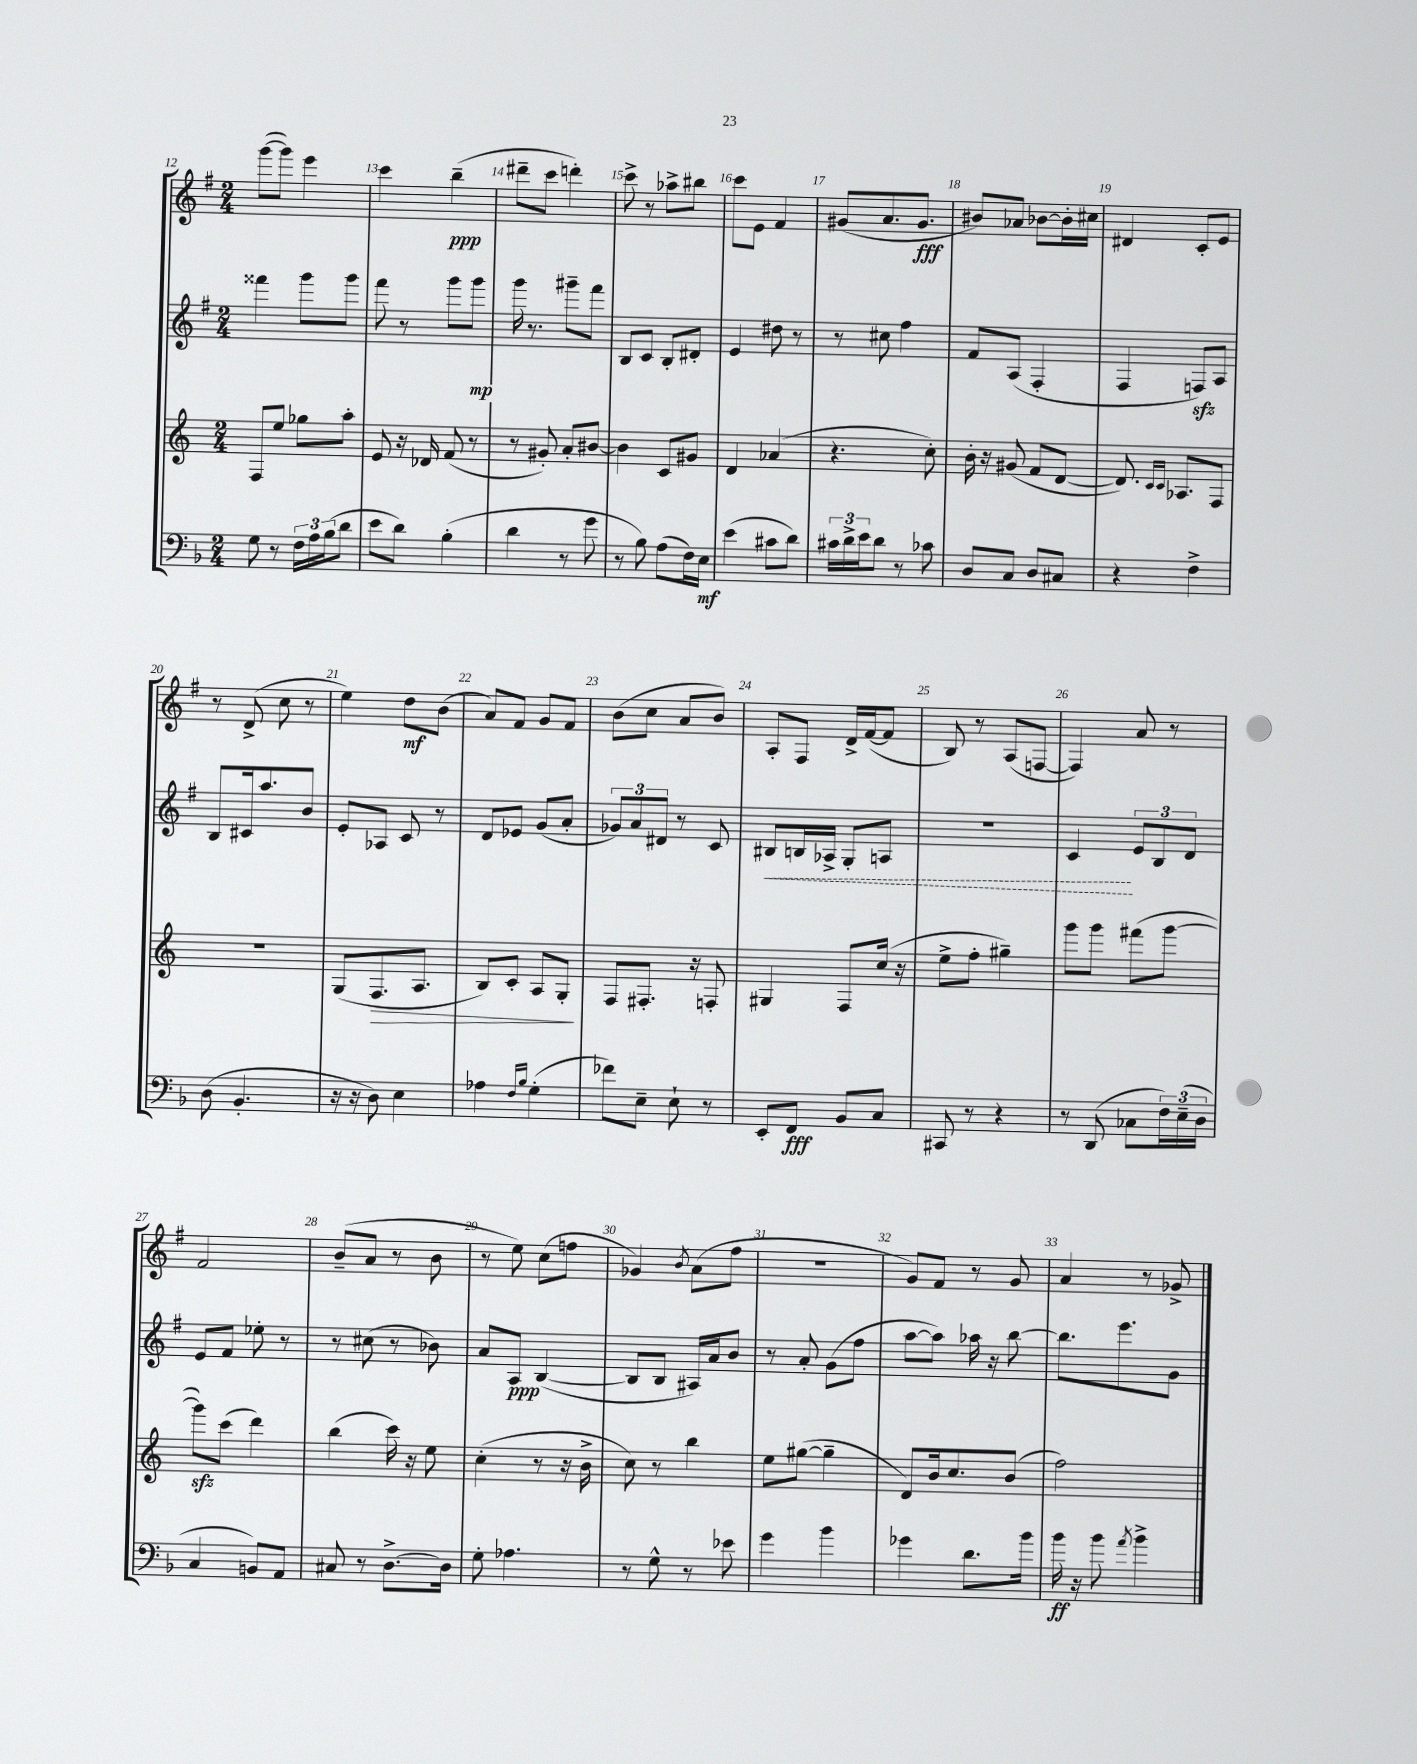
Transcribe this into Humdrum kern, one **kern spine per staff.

**kern	**kern	**kern	**kern
*staff4	*staff3	*staff2	*staff1
*clefF4	*clefG2	*clefG2	*clefG2
*k[b-]	*k[]	*k[f#]	*k[f#]
*M2/4	*M2/4	*M2/4	*M2/4
8G\	8F/L	4fff##\	([8ggg\L
8r	8ee/J	.	8ggg\]J)
24F\LL	8gg-\L	8ggg\L	4eee\
24A\	.	.	.
(24B-\J	.	.	.
8d\J	8aa'\J	8ggg\J	.
=	=	=	=
8e\L	8e/	8fff#\	4ccc\
8d\J)	16r	8r	.
.	16d-/	.	.
(4B-'\	(8f/	8ggg\L	(4bb~\
.	8r	8ggg\J	.
=	=	=	=
4d\	8r	16ggg\	8ddd#~\L
.	.	8.r	.
.	8g#'/)	.	8ccc\J
8r	8a'/L	8ggg#~\L	4ddd'\)
8g\	[8b#/J	8fff#\J	.
=	=	=	=
8r	4b#\]	8B/L	8ccc^\
8B-\)	.	8c/J	8r
(8A\L	8c/L	8B'/L	8aa-^\L
16F\L)	8g#/J	8d#'/J	8bb#\J
16E\JJ	.	.	.
=	=	=	=
(4e\	4d/	4e/	8ccc\L
.	.	.	8e\J
8c#\L	(4a-/	8dd#\	4f#/
8d\J)	.	8r	.
=	=	=	=
24c#\LL	4.r	8r	(8g#/L
24d^\	.	.	.
24e\J	.	.	.
8d\J	.	8cc#\	8.a/
8r	.	4ff#\	.
.	.	.	8.g#/J
8c-\	8cc'\)	.	.
=	=	=	=
8D/L	16b'\	8f#/L	8b#/L)
.	16r	.	.
8C/J	(8g#/	(8A/J	8a-/J
8D/L	8f/L	4F#'/	[8b-\L
8C#/J	[8d/J	.	16b-'\]L
.	.	.	16cc#\JJ
=	=	=	=
4r	8.d/])	4F#/	4d#/
.	16qqc/LL	.	.
.	16qqc/JJ	.	.
.	8.A-/L	.	.
4F^\	.	8F/L)	8c'/L
.	8F/J	8A/J	8e/J
=	=	=	=
(8D\	2r	8B/L	8r
4.BB-'/	.	16c#/k	(8d^/
.	.	8.aa/	.
.	.	.	8cc\
.	.	8b/J	8r
=	=	=	=
16r	(8G/L	8e'/L	4ee\)
16r	.	.	.
8D\)	8.F/	8A-/J	.
4E\	.	8c/	8dd\L
.	8.A/J	.	.
.	.	8r	(8b\J
=	=	=	=
4A-\	8B/L)	8d/L	8a/L)
.	8c'/J	8e-/J	8f#/J
16qqF/LL	.	.	.
16qqB-/JJ	.	.	.
(4G'\	8A/L	(8g/L	8g/L
.	8G'/J	8a'/J	8f#/J
=	=	=	=
8f-\L)	8F/L	12g-/L)	(8b\L
.	.	12a/	.
8E~\J	8.F#'/J	.	8cc\J
.	.	12d#/J	.
8E`\	.	8r	8a/L
.	16r	.	.
8r	8F'/	8c/	8b/J)
=	=	=	=
8EE'/L	4G#/	8B#/L	8A'/L
8FF/J	.	16B/L	8F#/J
.	.	16A-^/JJ	.
8BB-/L	8F/L	8G'/L	16d^/LL
.	.	.	([16f#/J
8C/J	(16cc/Jk	8A/J	8f#/]J
.	16r	.	.
=	=	=	=
8CC#/	8ee^\L	2r	8B/)
8r	8ff'\J	.	8r
4r	4gg#~\)	.	(8A/L
.	.	.	[8F/J
=	=	=	=
8r	8ggg\L	4c/	4F/])
(8DD/	8ggg\J	.	.
8C-\L	(8fff#\L	12e/L	8a/
.	.	12B/	.
24F\L)	[8ggg\J	.	8r
(24E~\	.	12d/J	.
24D\JJ	.	.	.
=	=	=	=
4C/	8ggg\]L)	8e/L	2f#/
.	(8ccc\J	8f#/J	.
8BB/L)	4ddd\)	8ee-'\	.
8AA/J	.	8r	.
=	=	=	=
8C#/	(4bb\	8r	(8b~/L
8r	.	(8cc#\	8a/J
[8.D^\L	16ccc\)	8r	8r
.	16r	.	.
.	8ee\	8b-\)	8b\
16D\]Jk	.	.	.
=	=	=	=
8G'\	(4cc'\	8a/L	8r
4.A-\	.	8A/J	8ee\)
.	8r	([4B/	(8cc\L
.	16r	.	8ff\J
.	16b^\	.	.
=	=	=	=
8r	8cc\)	8B/]L	4g-/)
8G^^\	8r	8B/J	.
.	.	.	8qb/
8r	4bb\	16A#/LL)	(8a\L
.	.	16a/J	.
8e-\	.	8b/J	8ff#\J
=	=	=	=
4g\	8ee\L	8r	2r
.	([8gg#\J	8a'/	.
4b-\	4gg#~\]	(8g\L	.
.	.	8ff#\J	.
=	=	=	=
4g-\	8d/L)	[8aa\L	8g/L)
.	16b/k	8aa\]J)	8f#/J
.	8.cc/	.	.
8.d\L	.	16aa-\	8r
.	.	16r	.
.	(8b/J	[8bb\	8g/
16b-\Jk	.	.	.
=	=	=	=
16b-\	2ff\)	8.bb\]L	4a/
16r	.	.	.
8b-\	.	.	.
.	.	8.eee\	.
8qa/	.	.	.
4b-^\	.	.	8r
.	.	8g\J	8g-^/
==	==	==	==
*-	*-	*-	*-
